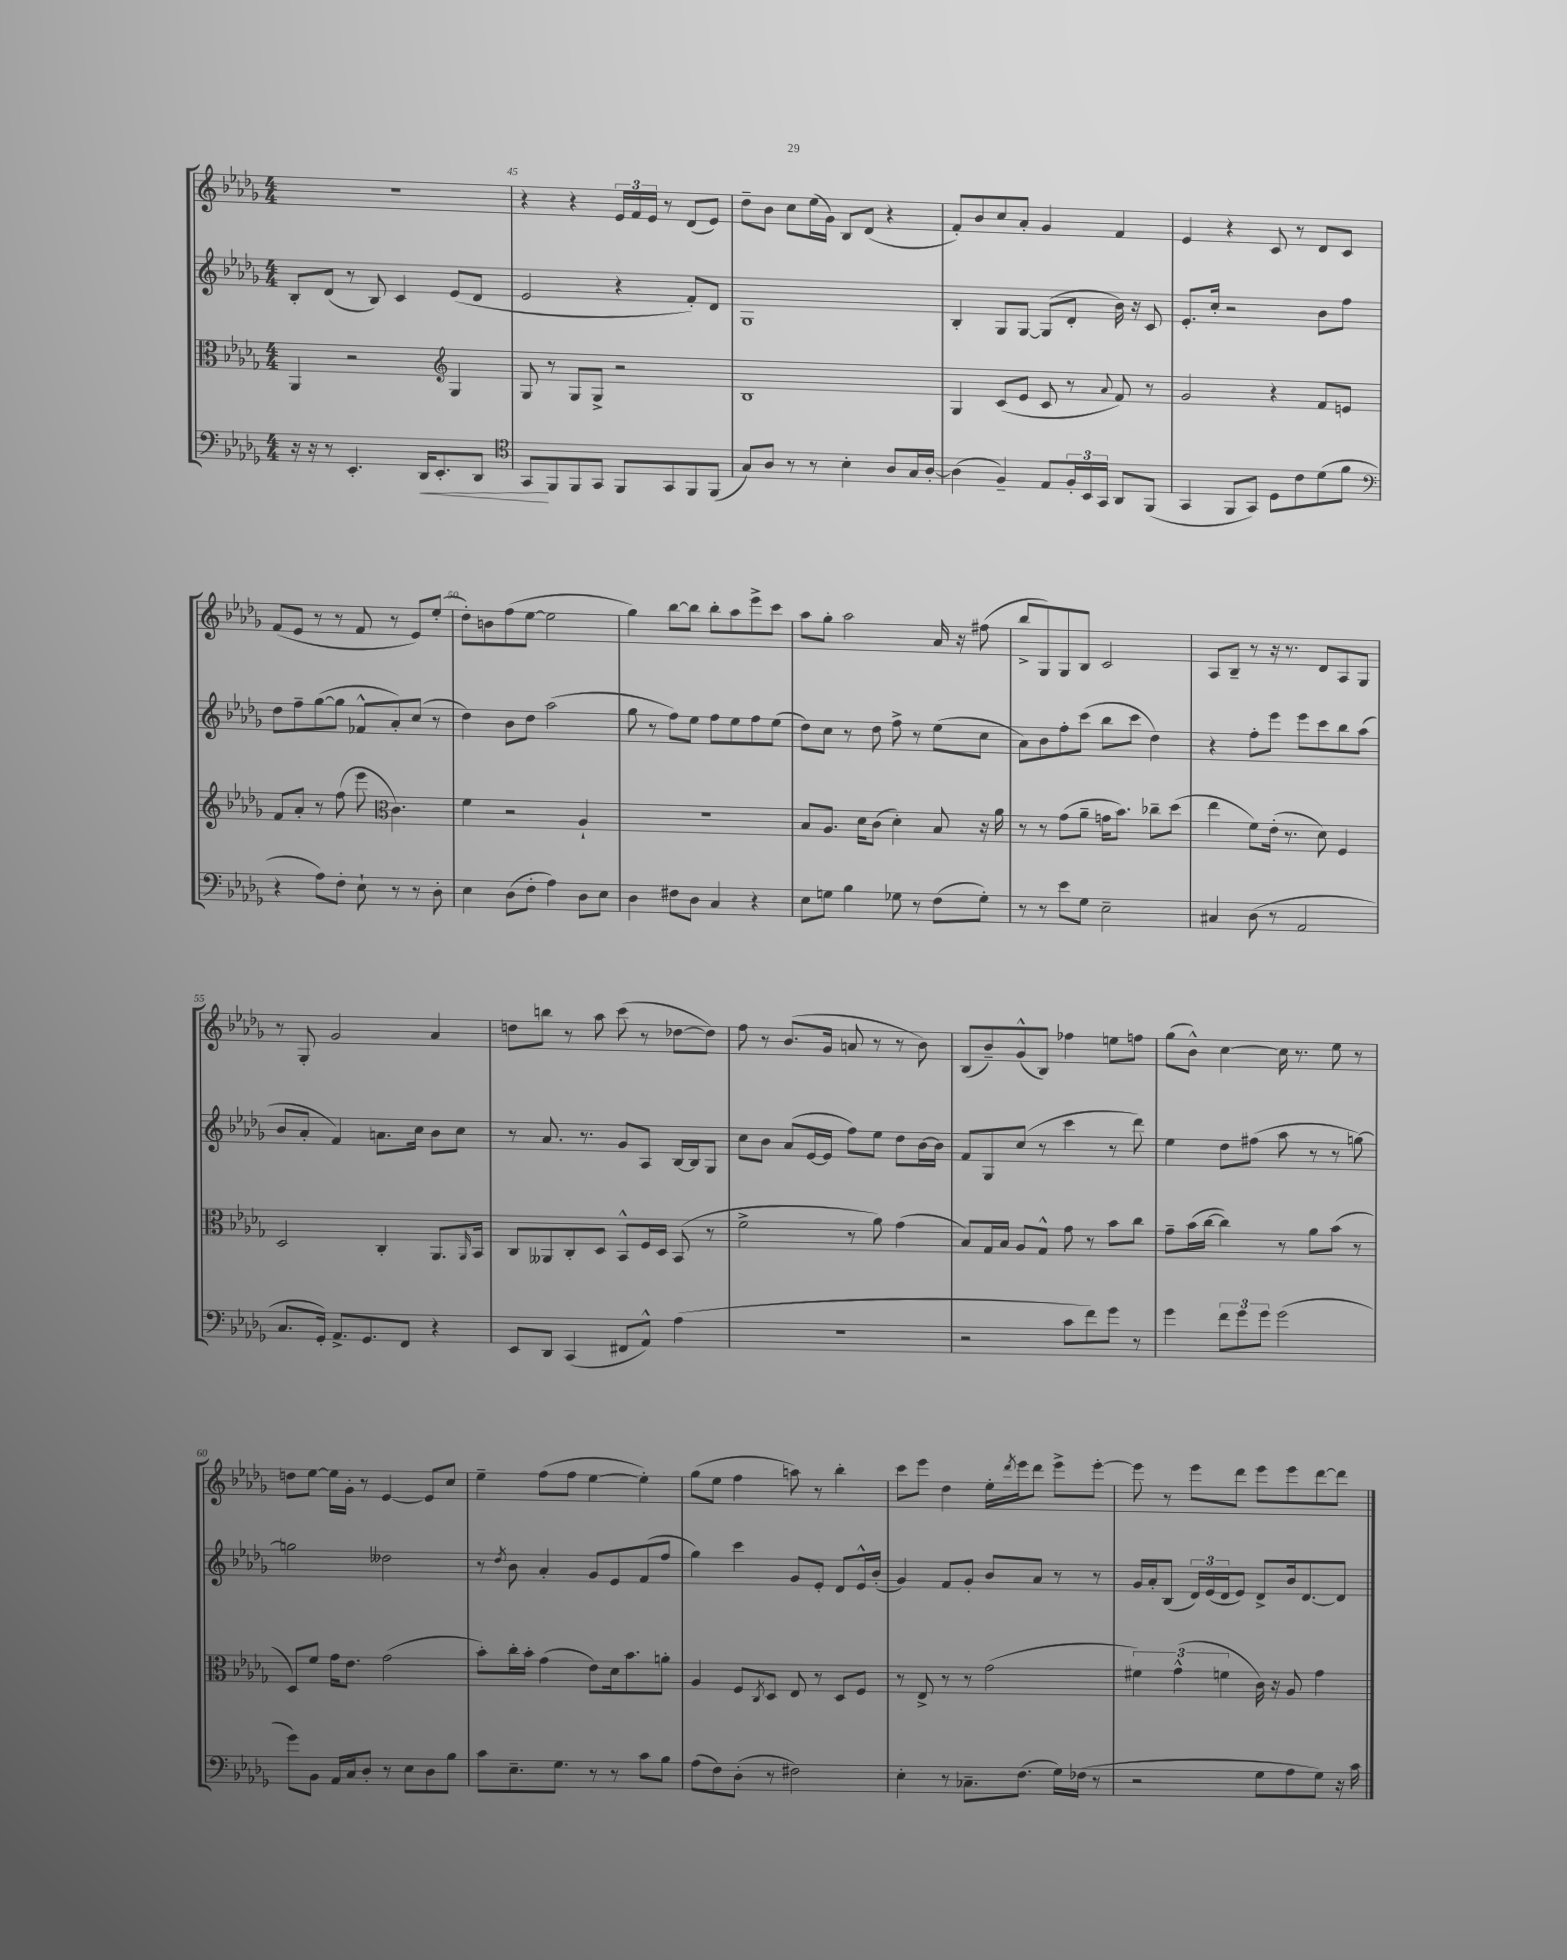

**kern	**kern	**kern	**kern
*staff4	*staff3	*staff2	*staff1
*clefF4	*clefC3	*clefG2	*clefG2
*k[b-e-a-d-g-]	*k[b-e-a-d-g-]	*k[b-e-a-d-g-]	*k[b-e-a-d-g-]
*M4/4	*M4/4	*M4/4	*M4/4
16r	4AA-	8B-'	1r
16r	.	.	.
8r	.	(8d-	.
4.EE-'	2r	8r	.
.	.	8B-)	.
.	.	4c	.
16DD-	.	.	.
8.EE-'	.	.	.
*	*clefG2	*	*
.	4G-	(8e-	.
8DD-	.	8d-	.
=	=	=	=
*clefC4	*	*	*
8GG-	8G-	2e-	4r
8FF	8r	.	.
8FF	8G-	.	4r
8GG-	8G-^	.	.
8FF	2r	4r	24e-
.	.	.	24f
.	.	.	24e-
8GG-	.	.	8r
8FF	.	8f')	(8d-
(8FF	.	8d-	8e-)
=	=	=	=
8G-)	1B-	1G-	8dd-~
8A-	.	.	8b-
8r	.	.	8cc
8r	.	.	(16ee-
.	.	.	16g-)
4B-'	.	.	8B-
.	.	.	(8d-
8A-	.	.	4r
16G-	.	.	.
[16A-'	.	.	.
=	=	=	=
(4A-]	4G-	4B-'	8f')
.	.	.	8b-
4F~)	(8c	8G-	8cc
.	8e-	[8G-	8a-'
8E-	8c	(8G-]	4g-
24F'	8r	8d-'	.
24BB-	.	.	.
24GG-	.	.	.
.	8qqa-	.	.
8AA-	8f)	16b-)	4f
.	.	16r	.
(8FF	8r	8c	.
=	=	=	=
4GG-	2g-	8.e-'	4e-
.	.	16cc'	.
8FF	.	2r	4r
8GG-)	.	.	.
8D-	4r	.	8c
8c	.	.	8r
(8d-	8f	8b-	8d-
8f	8e	8ff	8c
=	=	=	=
*clefF4	*	*	*
4r	8f	8dd-	(8f
.	8a-'	8ff~	8e-
8A-)	8r	([8gg-	8r
8F'	(8ff	8gg-]	8r
8E-`	8eee-	8f-^^	8f
*	*clefC3	*	*
8r	4.c)	8a-')	8r
8r	.	(8cc	8e-)
8D-'	.	8r	(8ee-'
=	=	=	=
4E-	4f	4dd-)	8dd-')
.	.	.	8b
(8D-	2r	8b-	(8ff
8F'	.	8dd-	[8ee-
4A-)	.	(2aa-	2ee-]
8D-	4A-`	.	.
8E-	.	.	.
=	=	=	=
4D-	1r	8gg-	4gg-)
.	.	8r	.
8F#	.	8ff)	[8bb-
8D-	.	8ee-	8bb-]
4C	.	8ff	8bb-'
.	.	8ee-	8aa-
4r	.	8ff	8eee-^
.	.	(8ee-	8ccc
=	=	=	=
8E-	8B-	8dd-)	8aa-
8G	8.A-	8cc	8gg-'
4B-	.	8r	2aa-
.	16d-	.	.
.	(8c	8dd-	.
8G-	4d-')	8ff^	.
8r	.	8r	.
(8F	8B-	(8ee-	16a-
.	.	.	16r
8G-')	16r	8cc	(8ff#
.	16a-	.	.
=	=	=	=
8r	8r	8a-)	8bb-^
8r	8r	8b-	8G-)
8e-	(8g-	8ff'	8G-
8G-	8a-~	(8ccc	8B-
2E-~	16g	8bb-	2c
.	8.b-)	.	.
.	.	8ccc	.
.	8cc-~	4dd-)	.
.	(8dd-	.	.
=	=	=	=
4C#	4ee-	4r	8A-
.	.	.	8B-~
(8D-	8f)	8ff'	8r
8r	(16e-'	8eee-	16r
.	8.r	.	8.r
2AA-	.	8eee-	.
.	8d-)	8ccc	8d-
.	4F	8bb-	8A-
.	.	(8aa-	8G-
=	=	=	=
8.C	2D-	8b-	8r
.	.	8a-'	8G-'
16GG-')	.	.	.
8.AA-^	.	4f)	2g-
8.GG-	.	.	.
.	4C'	8.a	.
8FF	.	.	.
.	.	16cc	.
4r	8.AA-	8b-	4a-
.	.	8cc	.
.	16qqAA-	.	.
.	16BB-	.	.
=	=	=	=
8EE-	8C	8r	8dd
8DD-	8AA--	8.a-	8bb
(4CC	8C'	.	8r
.	.	8.r	.
.	8D-	.	8aa-
8FF#	8BB-^^	8g-	(8ccc
8AA-^^)	16F	8A-	8r
.	16D-	.	.
(4A-	(8BB-	[16B-	[8dd-
.	.	16B-]	.
.	8r	8G-	8dd-])
=	=	=	=
1r	2f^	8cc	8ff
.	.	8b-	8r
.	.	(8a-	(8.b-
.	.	[16e-	.
.	.	16e-]	16g-
.	8r	8ff)	8a
.	8a-)	8ee-	8r
.	(4g-	8dd-	8r
.	.	[16b-	8b-)
.	.	16b-]	.
=	=	=	=
2r	8B-)	8f	(8B-
.	16G-	8G-	8b-~)
.	16B-	.	.
.	8A-	(8cc	(8g-^^
.	8G-^^	8r	8B-)
8c	8g-	4ccc	4ff-
8f)	8r	.	.
8g-	8b-	8r	8ee
8r	8cc	8ddd-)	8ff
=	=	=	=
4g-	8g-~	4ee-	(8gg-
.	(16b-	.	8b-^^)
.	[16cc	.	.
12f	4cc])	8dd-	[4cc
12g-	.	.	.
.	.	(8ff#	.
12g-	.	.	.
(2g-	8r	8aa-	16cc]
.	.	.	8.r
.	8a-	8r	.
.	(8b-	8r	8ee-
.	8r	[8gg)	8r
=	=	=	=
8g-)	8D-)	2gg]	8dd
8BB-	8f	.	[8ee-
16AA-	16g-	.	16ee-]
16C	8.e-	.	16g-'
8D-'	.	.	8r
8r	(2g-	2dd--	[4e-
8E-	.	.	.
8D-	.	.	8e-]
8B-	.	.	8cc
=	=	=	=
8c	8b-')	8r	4ee-~
.	.	8qdd-	.
8.E-~	16cc'	8b-	.
.	16b-'	.	.
.	(4g-	4a-'	(8ff
8.G-	.	.	.
.	.	.	8ff
8r	8e-)	8g-	[4ee-
8r	16d-	8e-	.
.	8.b-	.	.
8c	.	(8f	4ee-'])
8B-	8a'	8ff	.
=	=	=	=
(8A-	4A-	4gg-)	(8gg-
8F)	.	.	8ee-
(8D-'	8F	4ccc	4ff
.	8qC	.	.
8r	8D-	.	.
2F#)	8E-	8g-	8aa)
.	8r	8e-'	8r
.	8D-	8d-	4bb-'
.	8F	16e-^^	.
.	.	(16b-'	.
=	=	=	=
4E-'	8r	4g-)	8ccc
.	8E-^	.	8eee-
8r	8r	8f	4dd-
8.C-~	8r	8g-'	.
.	(2g-	8b-	16ee-'
.	.	.	8qddd-
(8.F	.	.	16eee-
.	.	8a-	8ddd-
16G-)	.	8r	8eee-^
(16F-	.	.	.
8r	.	8r	[8eee-'
=	=	=	=
2r	6f#)	16g-	8eee-]
.	.	16a-'	.
.	.	(8B-	8r
.	(6g-^^	.	.
.	.	24d-)	8eee-
.	.	(24e-	.
.	6f	24d-	.
.	.	8e-)	8ddd-
8G-	16c)	8d-^	8eee-
.	16r	.	.
8A-	8A-	16b-	8eee-
.	.	[8.d-	.
8G-)	4g-	.	[8ddd-
16r	.	8d-]	8ddd-]
16c	.	.	.
==	==	==	==
*-	*-	*-	*-
